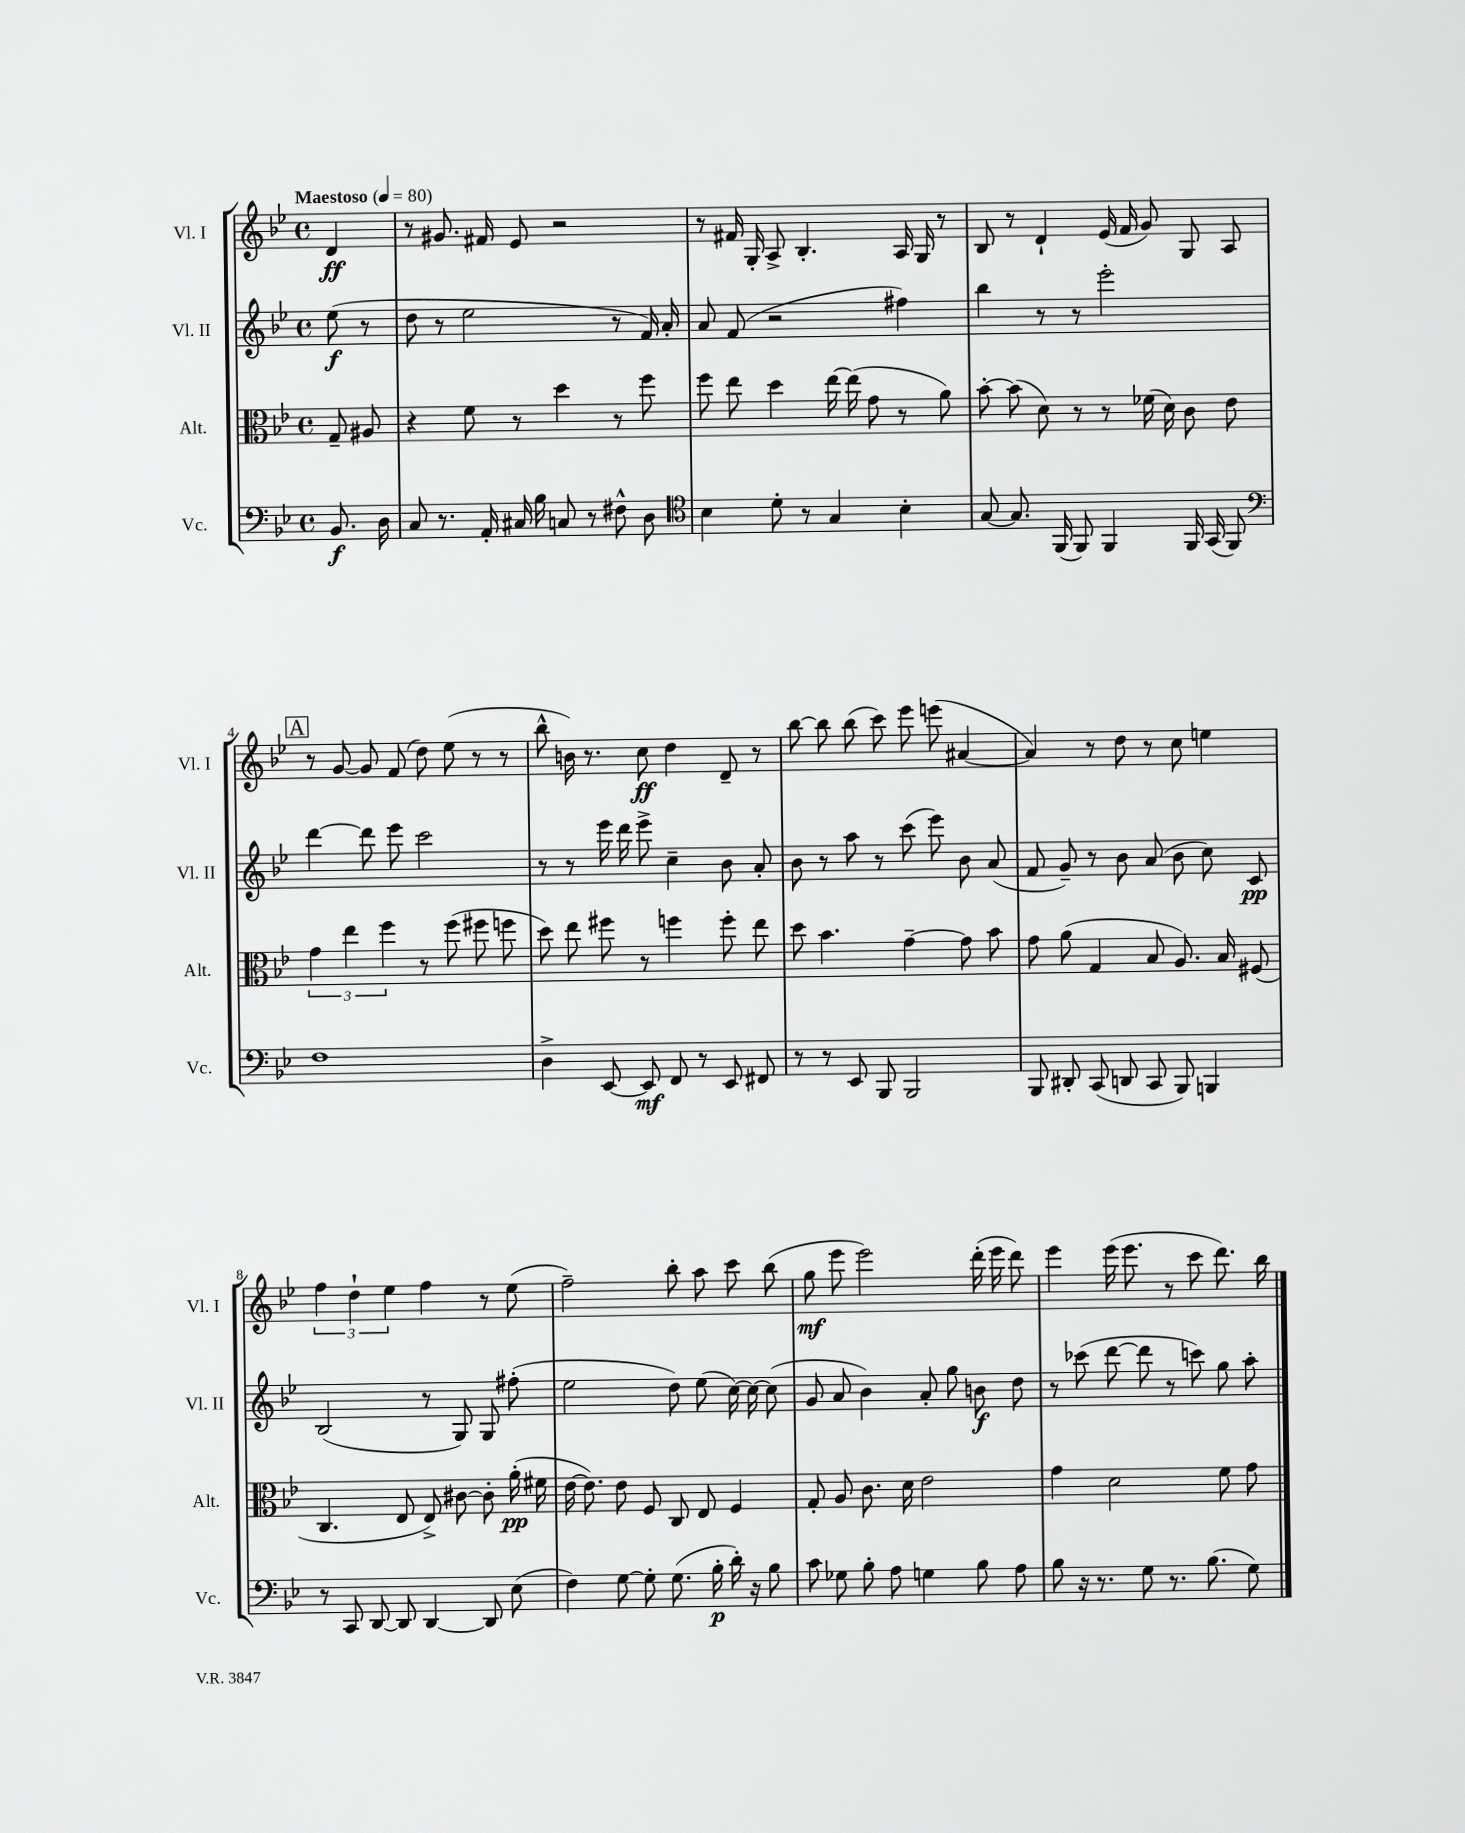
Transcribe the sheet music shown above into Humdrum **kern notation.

**kern	**kern	**kern	**kern
*staff4	*staff3	*staff2	*staff1
*clefF4	*clefC3	*clefG2	*clefG2
*k[b-e-]	*k[b-e-]	*k[b-e-]	*k[b-e-]
*M4/4	*M4/4	*M4/4	*M4/4
*met(c)	*met(c)	*met(c)	*met(c)
*MM80	*MM80	*MM80	*MM80
8.BB-	8G~	(8ee-	4d
.	8A#	8r	.
16D	.	.	.
=	=	=	=
8C	4r	8dd	8r
8.r	.	8r	8.g#
.	8f	2ee-	.
16AA'	.	.	16f#
16C#	8r	.	8e-
16B-	.	.	.
8C	4dd	.	2r
8r	.	.	.
8F#^^	8r	8r	.
8D	8ff	16f)	.
.	.	16a'	.
=	=	=	=
*clefC4	*	*	*
4B-	8ff	8a	8r
.	8ee-	(8f	16f#
.	.	.	16G'
8d'	4dd	2r	8A^
8r	.	.	4.B-'
4G	[16ee-	.	.
.	(16ee-]	.	.
.	8g	.	.
4B-'	8r	4ff#)	16A
.	.	.	16G
.	8a)	.	8r
=	=	=	=
[8G	[8b-'	4bb-	8B-
8.G]	(8b-]	.	8r
.	8d)	8r	4d`
(16FF	.	.	.
8FF)	8r	8r	.
4FF	8r	2eee-'	(16e-
.	.	.	16f
.	(16f-	.	8g)
.	16d)	.	.
16FF	8c	.	8G
(16GG	.	.	.
8FF)	8e-	.	8A
=	=	=	=
*clefF4	*	*	*
1F	6g	[4ddd	8r
.	.	.	[8g
.	6ee-	.	.
.	.	8ddd]	8g]
.	6ff	.	.
.	.	8eee-	(8f
.	8r	2ccc	8dd)
.	(8ff	.	(8ee-
.	8ff#	.	8r
.	8ff	.	8r
=	=	=	=
4D^	8dd)	8r	8bb-^^
.	8ee-	8r	16b)
.	.	.	8.r
[8EE-	8ff#	16eee-	.
.	.	16ddd	.
8EE-]	8r	8eee-^	8cc
8FF	4ff	4cc~	4dd
8r	.	.	.
8EE-	8ff'	8b-	8d~
8FF#	8ee-	8a'	8r
=	=	=	=
8r	8dd	8b-	[8bb-
8r	4.b-	8r	8bb-]
8EE-	.	8aa	(8bb-
8BBB-	.	8r	8ccc)
2BBB-	[4g~	(8ccc	8eee-
.	.	8eee-)	(8eee
.	8g]	8b-	[4a#
.	8b-	(8a	.
=	=	=	=
8BBB-	8g	8f	4a#])
8DD#'	(8a	8g~)	.
(8CC	4G	8r	8r
8DD	.	8b-	8dd
8CC	8B-	(8a	8r
8BBB-)	8.A)	8b-	8cc
4BBB	.	8cc)	4ee
.	16B-	.	.
.	(8F#	8c	.
=	=	=	=
8r	4.C	(2B-	6ff
8CC	.	.	.
.	.	.	6dd`
[8DD	.	.	.
.	.	.	6ee-
8DD]	8E-	.	.
[4DD	8E-^)	8r	4ff
.	[8c#	8G)	.
8DD]	8c#']	8G	8r
(8E-	(16a'	(8ff#'	(8ee-
.	16f#	.	.
=	=	=	=
4F)	[16e-	2ee-	2ff~)
.	8.e-])	.	.
[8G	8e-	.	.
8G']	8F	.	.
(8.G	8C	8dd)	8bb-'
.	8E-	(8ee-	8aa
16B-'	.	.	.
16d')	4F	[16cc)	8ccc
16r	.	16cc_	.
8B-	.	(8cc]	(8bb-
=	=	=	=
8c	8G'	8g	8gg
8G-	8A	8a	8eee-
8B-'	8.c	4b-)	2eee-)
8A	.	.	.
.	16d	.	.
4G	2e-	8a'	.
.	.	8gg	.
8B-	.	8b	(16ddd'
.	.	.	16eee-
8A	.	8dd	8ddd)
=	=	=	=
8B-	4g	8r	4eee-
16r	.	(8ccc-	.
8.r	.	.	.
.	2d	[8ddd	(16eee-
.	.	.	8.eee-
8G	.	8ddd]	.
8.r	.	8r	8r
.	.	8ccc)	8ccc
(8.B-	.	.	.
.	8f	8gg	8.ddd)
8G)	8g	8aa'	.
.	.	.	16bb-
==	==	==	==
*-	*-	*-	*-
